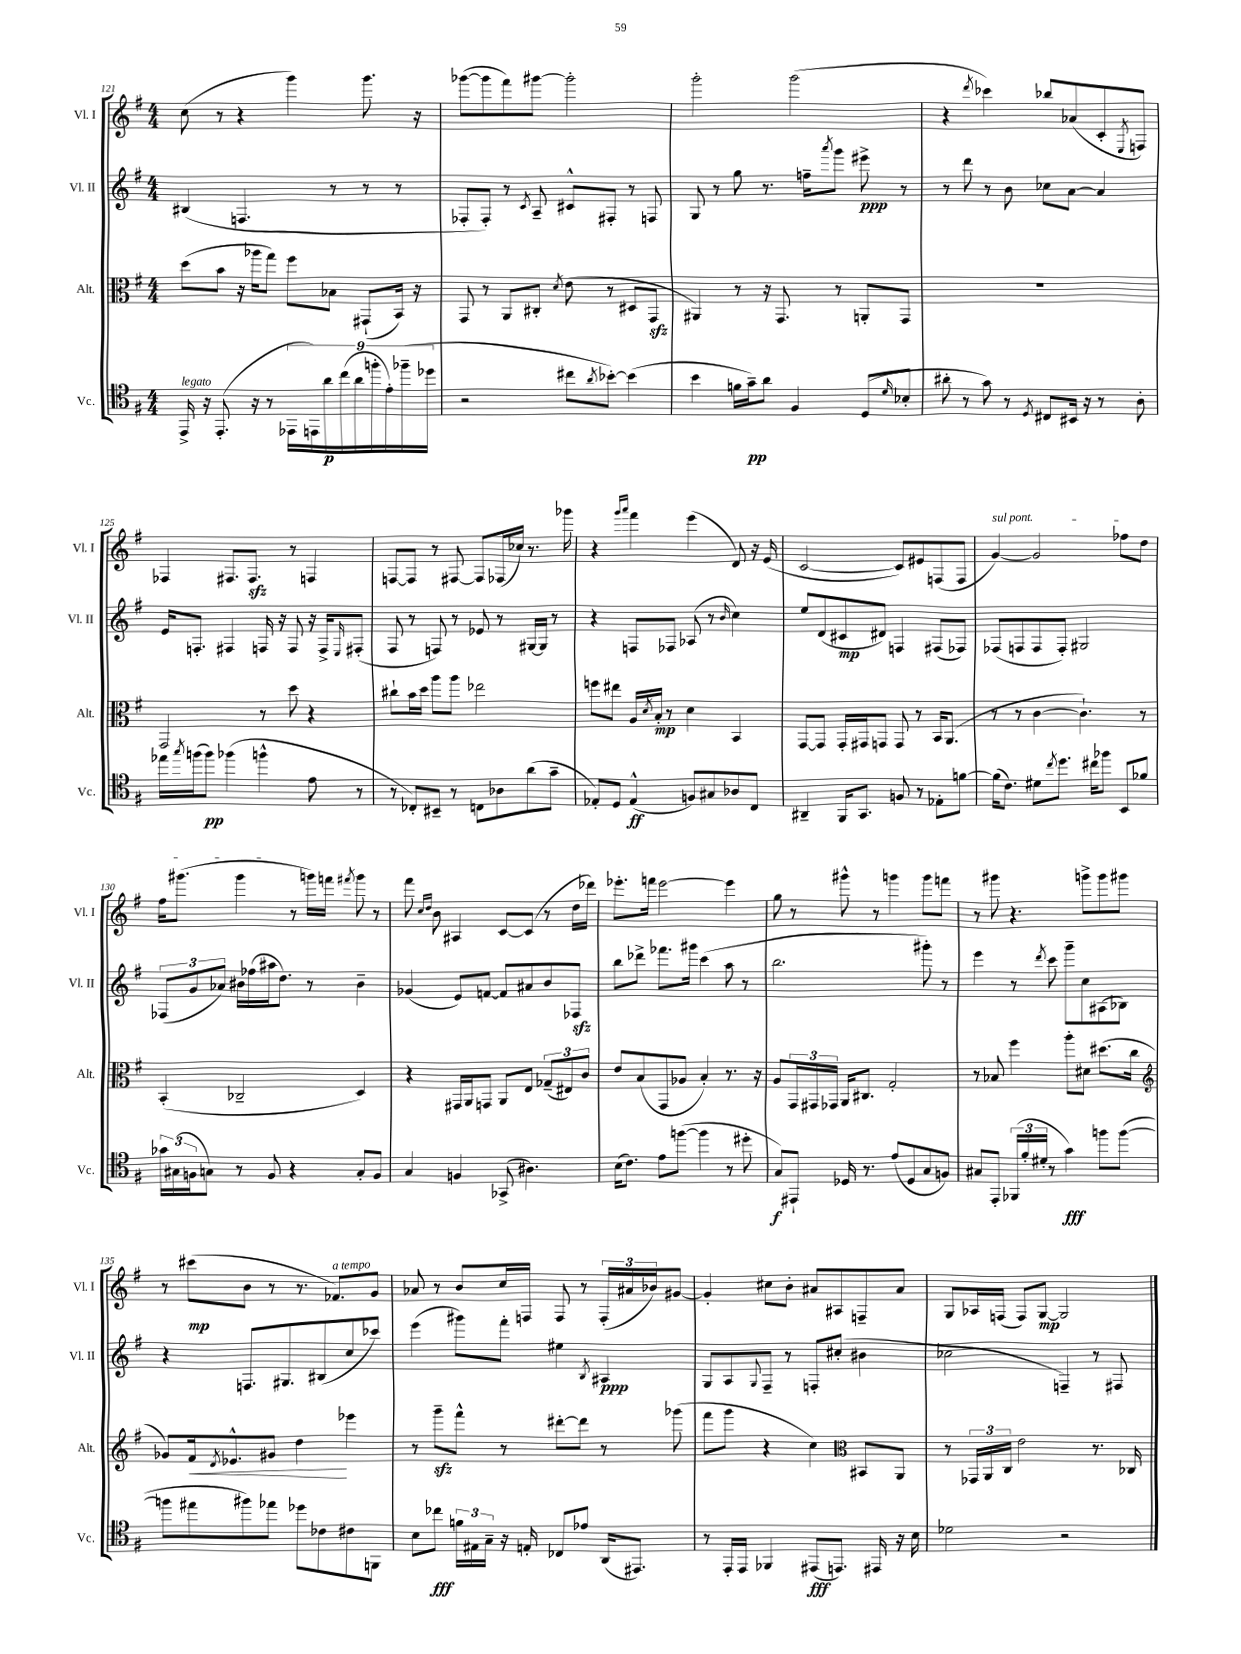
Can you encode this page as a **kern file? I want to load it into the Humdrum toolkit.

**kern	**kern	**kern	**kern
*staff4	*staff3	*staff2	*staff1
*clefC4	*clefC3	*clefG2	*clefG2
*k[f#]	*k[f#]	*k[f#]	*k[f#]
*M4/4	*M4/4	*M4/4	*M4/4
16EE^	(8dd	(4B#	(8cc
16r	.	.	.
(8.EE'	8b	.	8r
.	16r	4.F	4r
16r	16aa-	.	.
8r	8gg)	.	.
18EE-	8ff#	.	4ggg)
18EE)	.	.	.
18a	.	.	.
.	8B-	8r	.
(18cc	.	.	.
18a	.	.	.
.	(8GG#`	8r	8.ggg
18ff'	.	.	.
18e')	.	.	.
.	16BB)	8r	.
(18ff-~	.	.	.
.	16r	.	16r
18dd-	.	.	.
=	=	=	=
2r	8GG	8F-'	([8ggg-
.	8r	8F-')	8ggg-]
.	8AA	8r	8fff#)
.	.	8qc	.
.	8C#'	8A~	[8ggg#
.	8qd	.	.
8cc#	(8e	8c#^^	2ggg#']
8qa	.	.	.
[8b-')	8r	8F#'	.
(4b-]	8D#	8r	.
.	8GG	8F	.
=	=	=	=
4b	4AA#)	8G	2ggg'
.	.	8r	.
16f	8r	8gg	.
16g~)	.	.	.
8a	16r	8.r	.
.	8.GG	.	.
4F#	.	.	(2ggg
.	.	16ff~	.
.	.	8qaaa	.
.	8r	8ggg	.
(8D	8AA'	8eee#^	.
16qqd	.	.	.
8B-'	8GG	8r	.
=	=	=	=
8a#'	1r	8r	4r
8r	.	8ddd	.
.	.	.	8qddd
8g)	.	8r	4ccc-)
8r	.	8b	.
8qD	.	.	.
8C#	.	8cc-	8bb-
16BB#	.	[8a	(8a-
16r	.	.	.
8r	.	4a]	8c'
.	.	.	8qE
8A'	.	.	8F)
=	=	=	=
16ee-	2GG	16e	4F-
8qgg	.	.	.
(16ff	.	8.F'	.
8ff)	.	.	.
(4ff-	.	4F#	8.F#
.	.	.	8.F#
4ff^^	8r	16F	.
.	.	16r	.
.	8dd	8F	8r
8e	4r	16r	4F
.	.	16F^	.
.	.	16qqE	.
8r	.	(8F#'	.
=	=	=	=
8r	8cc#`	8F#	[8F
8C-')	16b	8r	8F]
.	16dd	.	.
8BB#~	8aa	8F)	8r
8r	8aa	8r	[8F#
8C	2ee-	8e-	8F#]
8A-	.	8r	(16F-
.	.	.	16cc-)
(8a	.	[16G#	8.r
.	.	16G#]	.
8g~	.	8r	.
.	.	.	16ggg-
=	=	=	=
8E-')	8ff	4r	4r
8D	8ee#	.	.
.	.	.	16qqggg
.	.	.	16qqaaa
(4E-^^	16A	8F	4fff#
.	8qd	.	.
.	16B'	.	.
.	8r	8F-	.
8F)	4d	(8A-	(4eee
8G#	.	8r	.
.	.	16qqb	.
8A-	4BB	4cc)	8d)
8C	.	.	16r
.	.	.	(16e
=	=	=	=
4AA#~	[8GG	8ee	[2c
.	8GG]	(8d	.
16FF#	16GG'	8c#	.
8.GG	16GG#	.	.
.	8GG	8d#)	.
8F	8GG	4F	8c])
8r	8r	.	8e#
8E-'	16BB	(8F#	(8F
.	(8.AA	.	.
[8f	.	8F-)	8F
=	=	=	=
(16f]	8r	(8F-	[4g)
8.c)	.	.	.
.	8r	8F	.
8d#	[4c	8F	2g]
8qcc	.	.	.
8.dd	.	8F')	.
.	4.c`])	2G#	.
16cc#	.	.	.
8ff-	.	.	.
8BB	.	.	8ff-
8f-	8r	.	8dd
=	=	=	=
24g-	(4BB'	(12F-	16ff#
(24G#	.	.	.
.	.	.	(8.ggg#
24F	.	12g	.
8G)	.	.	.
.	.	12a-)	.
8r	2C-~	16b#	4ggg#
.	.	(16ff-	.
8F	.	16aa#	.
.	.	8.dd)	.
4r	.	.	8r
.	.	8r	16ggg)
.	.	.	16fff
.	.	.	8qfff#
8G'	4D)	4b#~	8ggg
8F	.	.	8r
=	=	=	=
4G	4r	(4g-	8fff#
.	.	.	16qqcc
.	.	.	16qqdd
.	.	.	8b
4F	16GG#	8e)	4A#
.	16AA	.	.
.	8GG	[8f	.
(8GG-^	8AA	8f]	[8c
4.A#)	8E	8a#	(8c]
.	(12G-~	8b	8r
.	12E#)	.	.
.	.	8F-	16dd
.	12c	.	.
.	.	.	16ddd-)
=	=	=	=
(16B	8e	8bb	8.eee-'
8.c)	.	.	.
.	(8B	8ddd-^	.
.	.	.	16fff
8e	8GG	8.fff-	[2eee-
([8ff	8A-	.	.
.	.	16ggg#	.
4ff]	4B')	(4ccc	.
8r	8.r	8aa	4eee-]
8dd#'	.	8r	.
.	16r	.	.
=	=	=	=
8G)	8A	2.bb	8gg
8EE#`	24GG	.	8r
.	24GG#	.	.
.	24GG-	.	.
16D-	16AA	.	8ggg#^^
8.r	8.C#	.	.
.	.	.	8r
(8e	2G'	.	4ggg
8D-	.	.	.
8G	.	8ggg#')	8ggg
8F)	.	8r	8fff
=	=	=	=
8G#	8r	4eee	8r
8EE'	8B-	.	8ggg#
(24FF-	4ff#	8r	4.r
24f#'	.	.	.
24d#'	.	.	.
.	.	8qddd	.
8r	.	8ccc	.
4g)	8aa'	8ggg~	.
.	8d#	8cc	8ggg^
8ff	(8.dd#	(8A#	8ggg
([8ff	.	8B-)	8ggg#
.	16cc	.	.
=	=	=	=
*	*clefG2	*	*
8ff]	8g-)	4r	8r
8ee#	16f#	.	(8ccc#
.	8qd	.	.
.	8.e-^^	.	.
8ff#)	.	8.F	8b
8ee-	8g#	.	8r
.	.	8.G#	.
8dd-	4dd	.	8.r
8c-	.	(8B#	.
.	.	.	8.f-)
8c#	4eee-	8cc	.
8FF	.	8ccc-)	8g
=	=	=	=
8B	8r	(4eee	8a-
8cc-	8ggg~	.	8r
24f	8fff#^^	8ggg#)	8b
24E#	.	.	.
24G~	.	.	.
16r	8r	8fff#'	16cc
16E'	.	.	16F
8C-	[8ddd#'	4ee#	8F
8e-	8ddd#]	.	8r
.	.	8qB	.
(16AA	8r	4A#	(24F'
.	.	.	24a#
8.EE#)	.	.	.
.	.	.	24b-)
.	(8ggg-	.	[8g#
=	=	=	=
8r	8fff#	8G	4g#']
16EE'	8ggg	8A	.
16EE	.	.	.
.	.	8qqG	.
4FF-	4r	8F#~	8cc#
.	.	8r	8b'
(8EE#	4cc)	8F'	8a#
8.EE)	.	(8cc#'	8A#
*	*clefC3	*	*
.	8BB#	4b#	8F~
16EE#	.	.	.
16r	8AA	.	8a#
16B	.	.	.
=	=	=	=
2d-	8r	2cc-	8G
.	24GG-	.	16A-
.	24AA	.	.
.	.	.	(16F
.	24C	.	.
.	2e	.	8F)
.	.	.	[8G
2r	.	4F~)	2G]
.	8.r	8r	.
.	.	8F#	.
.	16C-	.	.
==	==	==	==
*-	*-	*-	*-
